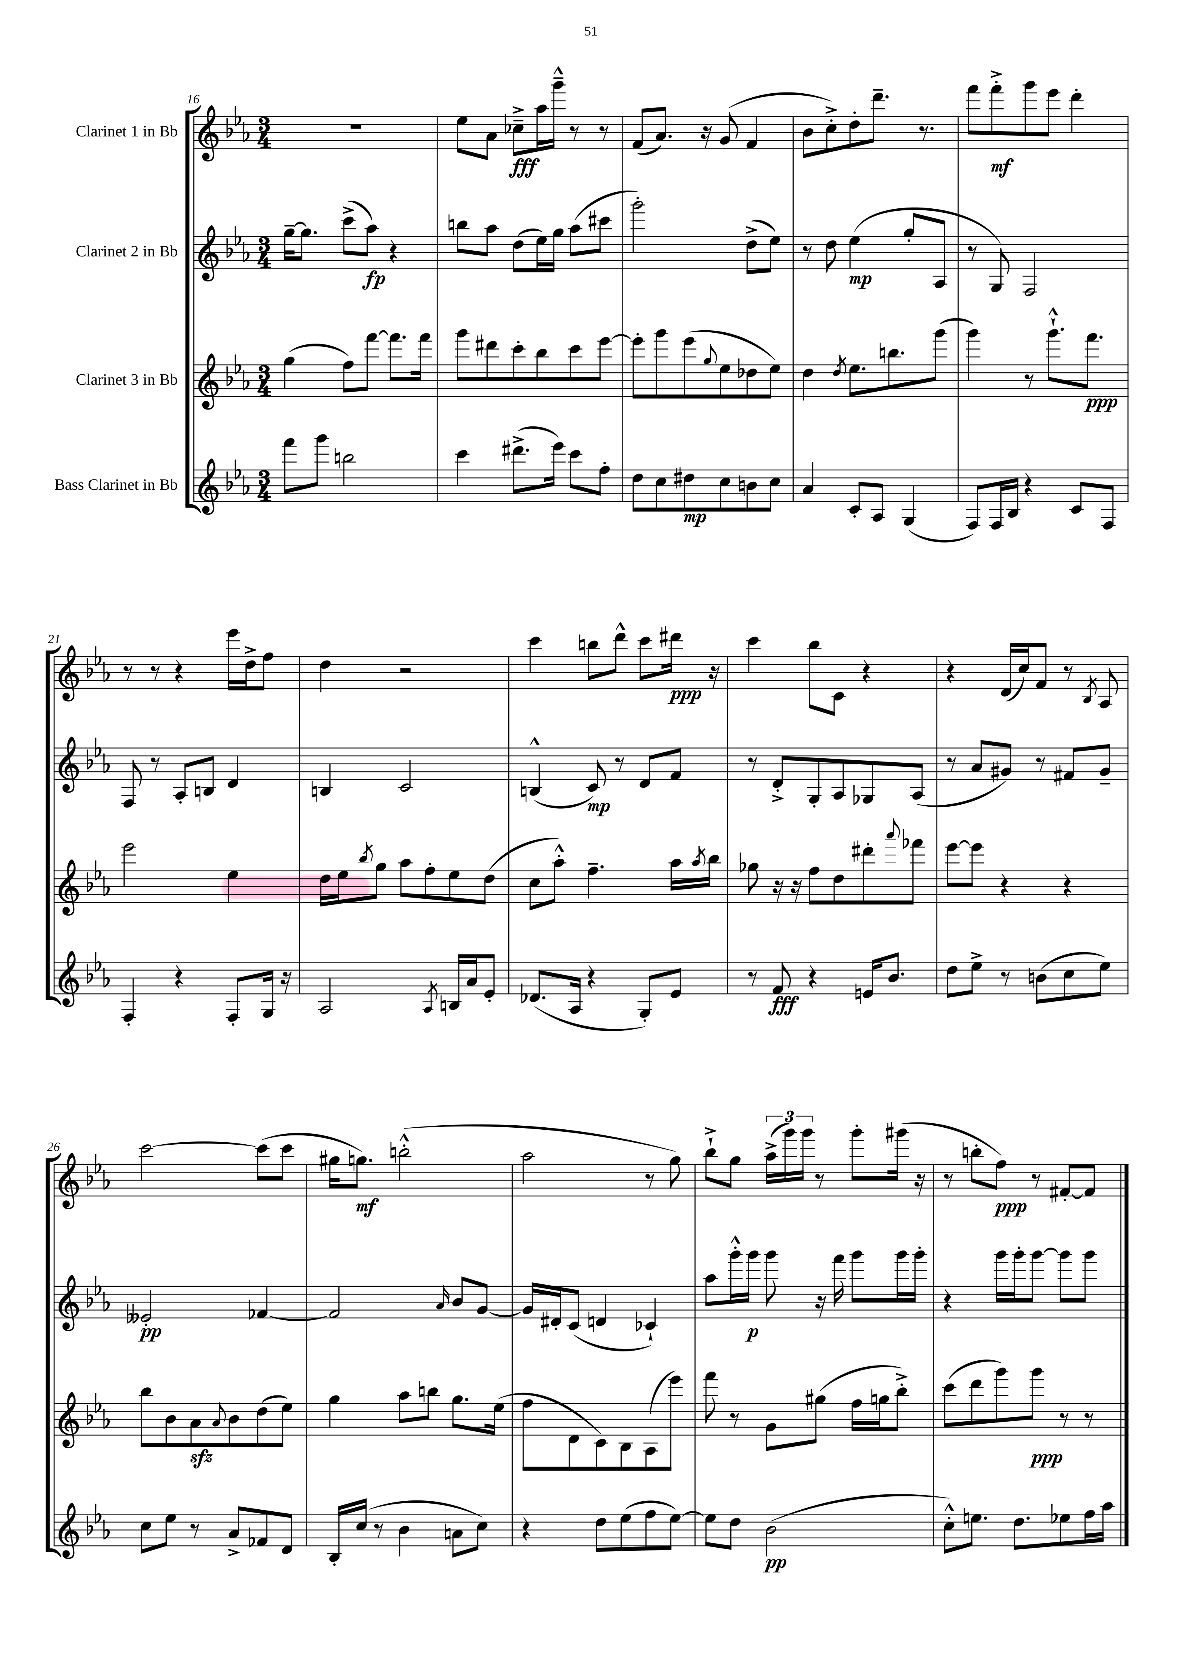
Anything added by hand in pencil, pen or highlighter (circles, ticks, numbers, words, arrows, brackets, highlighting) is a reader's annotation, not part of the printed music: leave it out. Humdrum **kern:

**kern	**kern	**kern	**kern
*staff4	*staff3	*staff2	*staff1
*clefG2	*clefG2	*clefG2	*clefG2
*k[b-e-a-]	*k[b-e-a-]	*k[b-e-a-]	*k[b-e-a-]
*M3/4	*M3/4	*M3/4	*M3/4
8fff	(4gg	[16gg~	2.r
.	.	8.gg]	.
8ggg	.	.	.
2bb	8ff)	(8ccc^	.
.	[8fff	8aa-)	.
.	8.fff]	4r	.
.	16fff	.	.
=	=	=	=
4ccc	8ggg	8bb	8ee-
.	8ddd#	8aa-	8a-
(8.ddd#^	8ccc'	(8dd	8cc-~^
.	8bb-	16ee-)	16aa-
16eee-)	.	16gg	16ggg~^^
8ccc	8ccc	(8aa-	8r
8ff'	[8eee-	8ccc#	8r
=	=	=	=
8dd	8eee-']	2ggg')	(8f
8cc	8ggg	.	8.a-)
8dd#	(8eee-	.	.
.	.	.	16r
.	8qqgg	.	.
8cc	8ee-	.	(8g
8b	8dd-	(8dd^	4f
8cc	8ee-)	8ee-)	.
=	=	=	=
4a-	4dd	8r	8b-
.	.	8dd	8cc'^)
.	8qdd	.	.
8c'	8.ee-	(4ee-	8dd'
8A-	.	.	8.ddd~
.	8.bb	.	.
(4G	.	8gg'	.
.	.	.	8.r
.	(8ggg	8A-	.
=	=	=	=
8F)	4ggg)	8r	8fff
16F	.	8G)	8fff'^
16B-	.	.	.
4r	8r	2F	8ggg
.	8.ggg`^^	.	8eee-
8c	.	.	4ddd'
.	8.fff	.	.
8F	.	.	.
=	=	=	=
4F'	2eee-	8F	8r
.	.	8r	8r
4r	.	8A-'	4r
.	.	8B	.
8F'	4ee-	4d	16eee-
.	.	.	16dd^
16G	.	.	8ff
16r	.	.	.
=	=	=	=
2A-	16dd	4B	4dd
.	16ee-	.	.
.	8qbb-	.	.
.	8gg	.	.
.	8aa-	2c	2r
.	8ff'	.	.
8qA-	.	.	.
16B	8ee-	.	.
16a-	.	.	.
8e-'	(8dd	.	.
=	=	=	=
(8.d-	8cc	(4B^^	4ccc
.	8aa-'^^)	.	.
16A-	.	.	.
4r	4.ff~	8c)	8bb
.	.	8r	8ddd^^
8G')	.	8d	8ccc
8e-	16aa-	8f	16ddd#
.	8qaa-	.	.
.	16bb-	.	16r
=	=	=	=
8r	8gg-	8r	4ccc
8f	16r	8d'^	.
.	16r	.	.
4r	8ff	8G'	8bb-
.	8dd	8A-	8c
16e	8ddd#'	8G-	4r
8.b-	.	.	.
.	8qqaaa-	.	.
.	8fff-	(8A-	.
=	=	=	=
8dd	[8eee-	8r	4r
8ee-^	8eee-]	8a-	.
8r	4r	8g#)	(16d
.	.	.	16cc)
(8b	.	8r	8f
8cc	4r	8f#	8r
.	.	.	8qB-
8ee-)	.	8g#~	8A-
=	=	=	=
8cc	8bb-	2e--'	[2ccc
8ee-	8b-	.	.
8r	8a-	.	.
.	8qqa-	.	.
8a-^	8b-	.	.
8f-	(8dd	[4f-	(8ccc]
8d	8ee-)	.	8ccc
=	=	=	=
16B-'	4gg	2f-]	16gg#
(16cc	.	.	8.gg)
8r	.	.	.
4b-	8aa-	.	(2bb'^^
.	8bb	.	.
.	.	16qqa-	.
8a	8.gg	8b-	.
8cc)	.	[8g	.
.	(16ee-	.	.
=	=	=	=
4r	8ff	16g]	2aa-
.	.	16d#'	.
.	8d	(8c	.
8dd	8c)	4d	.
(8ee-	8B-	.	.
8ff	(8A-	4c-`)	8r
[8ee-)	8eee-)	.	8gg)
=	=	=	=
8ee-]	8fff	8aa-	8bb-`^
8dd	8r	16ggg'^^	8gg
.	.	16ggg	.
(2b-	8g	8ggg	(24aa-^
.	.	.	24ggg)
.	.	.	24ggg
.	(8gg#	16r	8r
.	.	16fff	.
.	16ff	8ggg	8ggg'
.	16gg	.	.
.	8bb-'^)	16ggg	(16ggg#
.	.	16ggg'	16r
=	=	=	=
8cc'^^)	(8ccc	4r	8r
8.ee	8ddd	.	8bb'
.	8ggg)	16ggg	8ff)
8.dd	.	16ggg'	.
.	8ggg	[8ggg	8r
8ee-	8r	8ggg]	[8f#'
16ff	8r	8ggg	8f#]
16aa-	.	.	.
==	==	==	==
*-	*-	*-	*-
